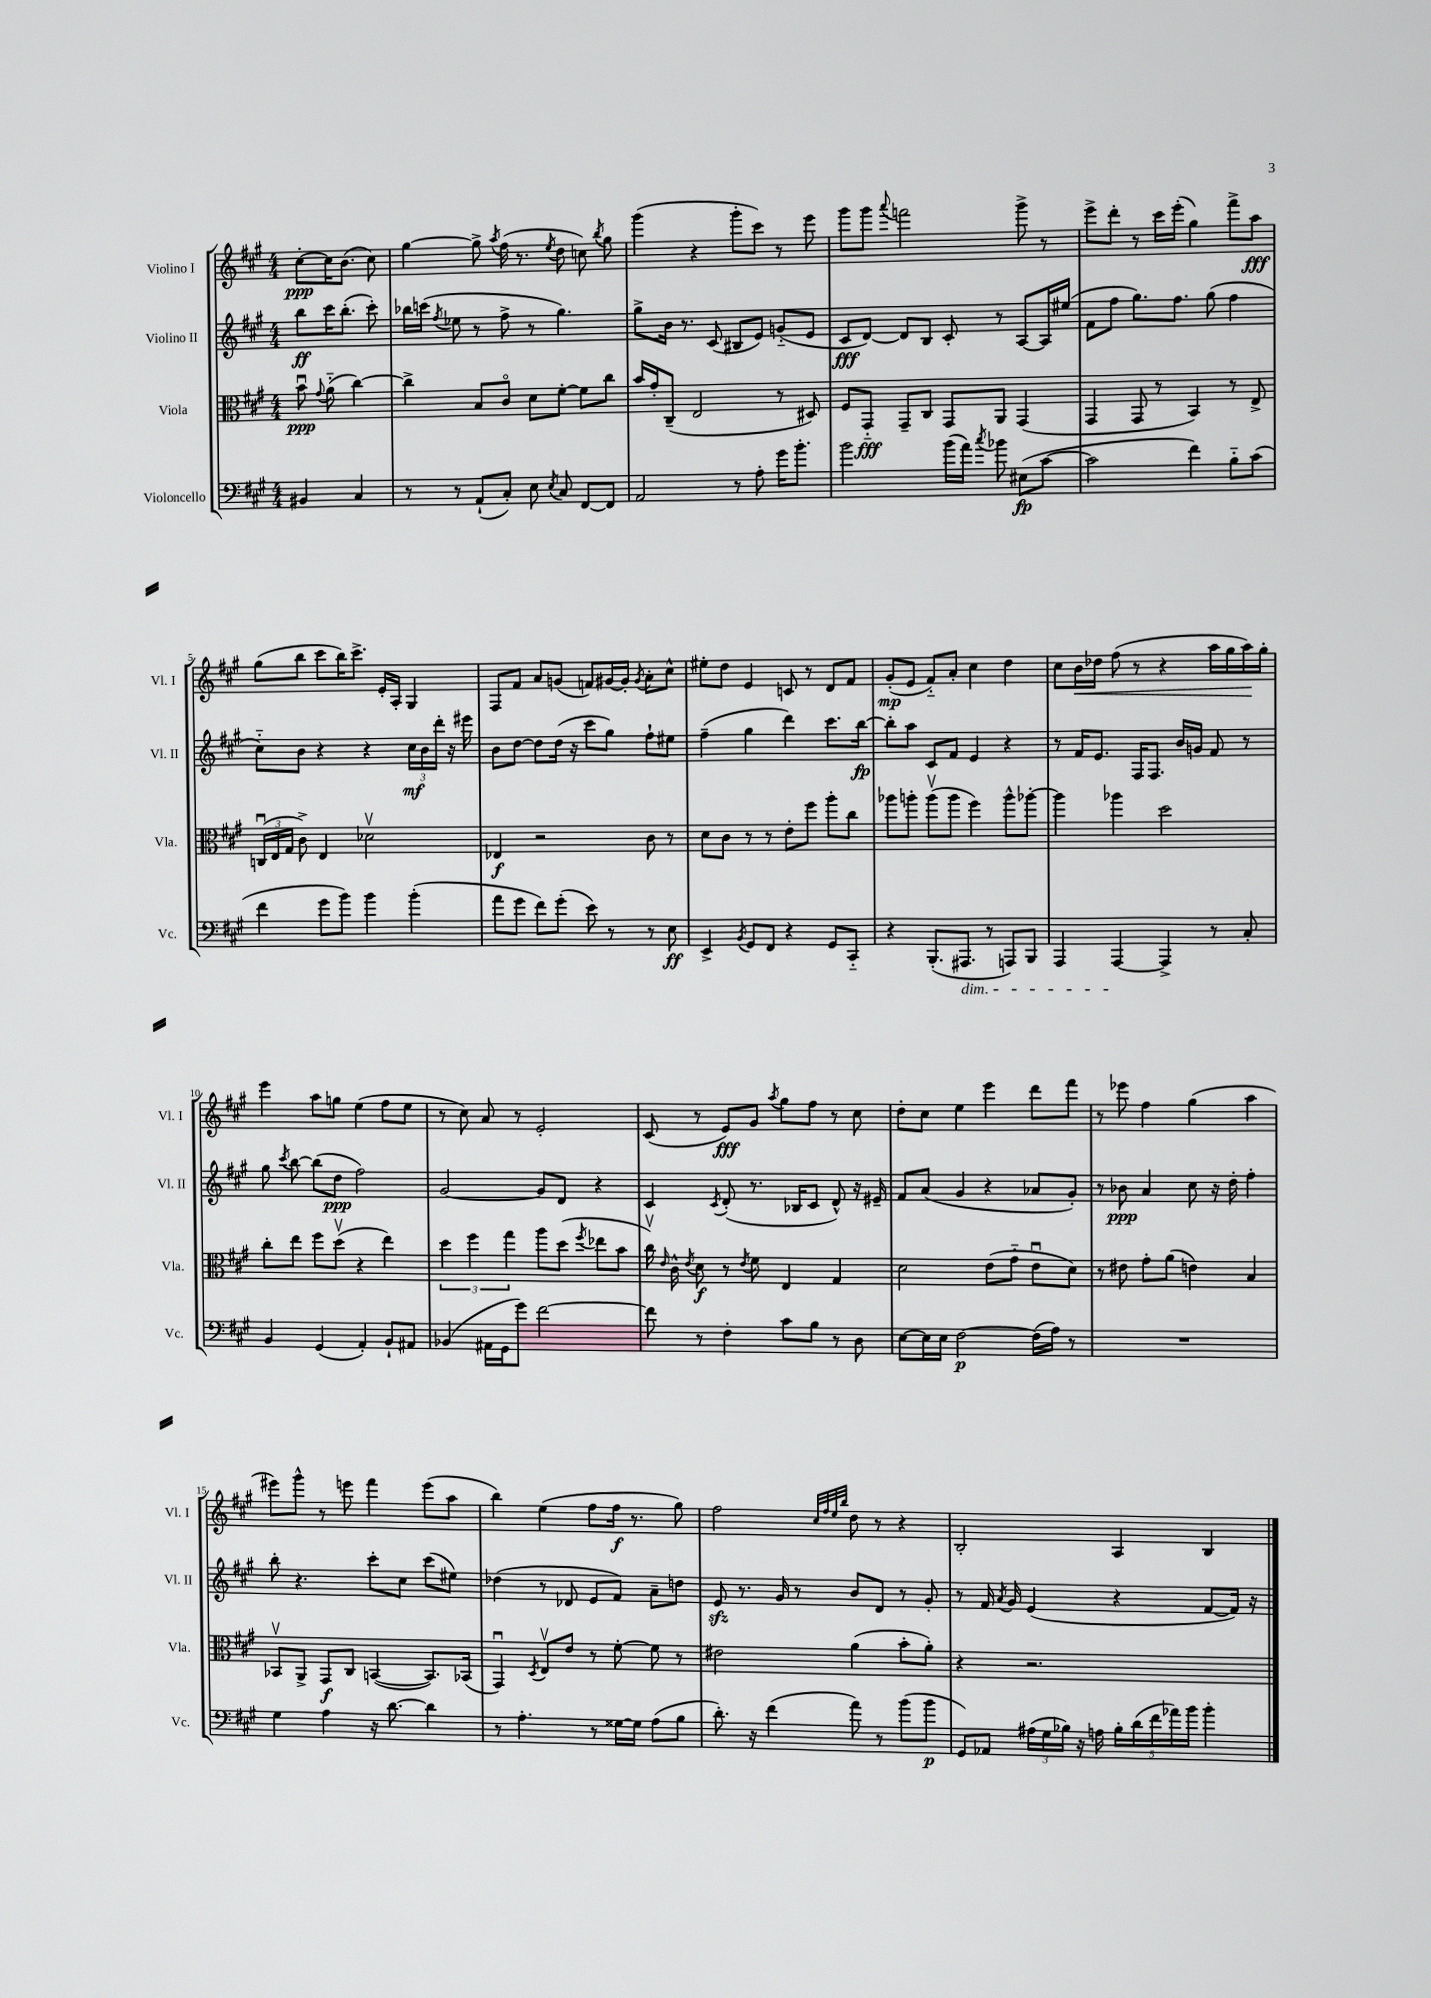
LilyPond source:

<<
\new StaffGroup <<
\new Staff = "s0" \with { instrumentName = "Violino I" shortInstrumentName = "Vl. I" } {
    \clef treble \key a \major \numericTimeSignature \time 4/4 \partial 2
    \autoBeamOff cis''8[~-.\ppp cis''16 b'8.]( cis''8) |
    gis''4~ gis''8-> \acciaccatura { a''8 } fis''16( r8. \acciaccatura { e''8 } d''8 c''8) \acciaccatura { b''8 } gis''8 |
    gis'''4( r4 gis'''8[-. cis'''8]) r8 e'''8 |
    gis'''8[ gis'''8] \appoggiatura { a'''8 } f'''2 gis'''8-> r8 |
    e'''8[-> d'''8]-. r8 cis'''16[ e'''16]-.( gis''4) fis'''8[-> a''8]\fff |
    gis''8[( b''8] cis'''8[ b''16) cis'''8.]-> e'16[-. a16]-. gis4 |
    fis8[ fis'8] a'8[ g'8]( f'8[) gis'16~ gis'16]-. \acciaccatura { gis'8 } a'8[-. cis''8]-^ |
    eis''8[-. d''8] e'4 c'8 r8 d'8[ fis'8] |
    gis'8[-.\mp( e'8] fis'8[-_) a'8]-. cis''4 d''4 |
    cis''8[ b'16\< des''16] fis''8( r8 r4 a''16[ gis''16 a''16\!) gis''16]-. |
    e'''4 a''8[ g''8] e''4( fis''8[ e''8] |
    r8 cis''8) a'8 r8 e'2-. |
    cis'8( r8 e'8[\fff) gis'8] \acciaccatura { a''8 } gis''8[ fis''8] r8 cis''8 |
    d''8[-. cis''8] e''4 e'''4 d'''8[ fis'''8] |
    r8 ees'''8 fis''4 gis''4( a''4 |
    eis'''8[) gis'''8]-^ r8 e'''8 fis'''4 e'''8[( a''8] |
    b''4) e''4( fis''8[ fis''16]\f r8. gis''8) |
    fis''2 \grace { cis''32[ fis''32 e''32 b''32] } d''8 r8 r4 |
    b2-. a4 b4 \bar "|." |
}
\new Staff = "s1" \with { instrumentName = "Violino II" shortInstrumentName = "Vl. II" } {
    \clef treble \key a \major \numericTimeSignature \time 4/4 \partial 2
    \autoBeamOff b''8[\ff cis'''16 b''8.]-.( cis'''8-.) |
    bes''16[ c'''16]( \acciaccatura { fis''8 } ees''8 r8 fis''8-> r8 gis''4.) |
    gis''8[-> b'16] r8. cis'8( bis8[ e'8]) g'8[-_( e'8] |
    cis'8[\fff d'8]~) d'8[ b8] cis'8-. r8 a8[~ a16 eis''16]( |
    fis'8[ fis''8] gis''8.[) fis''8.] gis''8( fis''4 |
    cis''8[-_) b'8] r4 r4 \tuplet 3/2 { cis''16[\mf b'16 d'''16]-. } r16 eis'''16 |
    b'8[ d''8]~ d''8[ d''16]( r16 cis'''8[ gis''8]) fis''8[-! eis''8] |
    fis''4--( gis''4 d'''4) cis'''8.[ b''16]~\fp |
    b''8[-. a''8] cis'8[ fis'8] e'4 r4 |
    r8 fis'16[ e'8.] fis16[ fis8.] b'16[ g'16] fis'8 r8 |
    gis''8 \acciaccatura { cis'''8 } b''8~ b''8[( d''8]\ppp fis''2) |
    gis'2~ gis'8[ d'8] r4 |
    cis'4 \acciaccatura { cis'8 } d'8-.( r8. bes16[ cis'8] d'8-^) r16 eis'16-- |
    fis'8[ a'8]( gis'4 r4 aes'8[ gis'8]-.) |
    r8 bes'8\ppp a'4 cis''8 r16 d''16-. fis''4-. |
    b''8-. r4. cis'''8[-. cis''8] cis'''8[( eis''8]) |
    des''4( r8 des'8 e'8[ fis'8]) a'8[-- d''8] |
    e'8\sfz r8. gis'16 r8 b'8[ d'8] r8 gis'8-. |
    r8 fis'16 \acciaccatura { a'8 } gis'16 e'4( r4 fis'8[~ fis'16]) r16 \bar "|." |
}
\new Staff = "s2" \with { instrumentName = "Viola" shortInstrumentName = "Vla." } {
    \clef alto \key a \major \numericTimeSignature \time 4/4 \partial 2
    \autoBeamOff b'8\downbow\ppp \appoggiatura { gis'8 } a'8-_( cis''4~) |
    cis''4-> b8[ cis'8]\flageolet d'8[ fis'8]~-. fis'8[ cis''8] |
    b'16[ gis'16-. cis8]--( e2 r8 dis8) |
    fis8[ gis,8]-_\fff gis,8[-- cis8] gis,8[ a,8] gis,4( |
    gis,4 gis,8 r8 b,4) r8 e8-> |
    \tuplet 3/2 { c16[\downbow( e16 gis16] } cis'8->) e4 des'2\upbow |
    ees4\f r2 cis'8 r8 |
    d'8[ cis'8] r8 r8 e'8[-. fis''8] a''8[-. cis''8] |
    aes''8[ a''8]-. a''8[\upbow( a''8] fis''4) a''8[-^ aes''8]~-. |
    aes''4 aes''4 d''2 |
    cis''8[-. e''8] fis''8[ d''8]\upbow( r4 e''4) |
    \tuplet 3/2 { d''4 fis''4 gis''4 } a''8[ d''8]( \acciaccatura { fis''8 } ees''8[ b'8] |
    cis''16\upbow) \grace { e'16 } cis'16-^ \acciaccatura { e'8 } d'8\f r8 \acciaccatura { e'8 } fis'8 e4 gis4 |
    d'2 e'8[( gis'8]-_ e'8[\downbow d'8]) |
    r8 eis'8 gis'8[-. a'8]( e'4) b4 |
    bes,8[\upbow a,8]-> gis,8[\f cis8] b,4~( b,8.[) bes,16]( |
    gis,4\downbow) \acciaccatura { d8 } e8[\upbow e'8] r8 fis'8~-. fis'8 r8 |
    eis'2 a'4( b'8[-. a'8]-.) |
    r4 r2. \bar "|." |
}
\new Staff = "s3" \with { instrumentName = "Violoncello" shortInstrumentName = "Vc." } {
    \clef bass \key a \major \numericTimeSignature \time 4/4 \partial 2
    \autoBeamOff bis,4 cis4 |
    r8 r8 a,8[-!( cis8]-.) e8 \acciaccatura { e8 } cis8 fis,8[~ fis,8] |
    a,2 r8 a8-. gis'16[ b'8.]-. |
    b'2 b'16[( a'16]) \acciaccatura { cis''8 } bes'8 eis8[\fp( cis'8]~ |
    cis'2 fis'4) b8[-_ cis'8]( |
    fis'4 gis'8[ b'8]) b'4 b'4-.( |
    a'8[ gis'8] fis'8[) gis'8]-.( e'8) r8 r8 e8\ff |
    e,4-> \acciaccatura { b,8 } gis,8[ fis,8] r4 gis,8[ cis,8]-_ |
    r4 b,,8.[-.( ais,,8.]\dim r8 a,,8[) b,,8] |
    a,,4 a,,4~\! a,,4-> r8 cis8-. |
    b,4 gis,4( a,4-.) b,8[-! ais,8] |
    bes,4( ais,16[ gis,16 gis'8]) fis'2~ |
    fis'8 r8 fis4-. cis'8[ b8] r8 d8 |
    e8[~ e16 e16] fis2~\p fis16[( a16]) r8 |
    R1 |
    gis4 a4 r16 d'8.~ d'4 |
    r8 a4.-. r8 gisis16[~ gisis16] a8[( b8] |
    d'8.-.) r16 fis'4( a'8) r8 b'8[( b'8]\p |
    gis,8[) aes,8] \tuplet 3/2 { ais16[( gis16 bes16]) } r16 a16 \tuplet 5/4 { bes16[-. d'16( fis'16 aes'16) b'16] } b'4-. \bar "|." |
}
>>
>>
